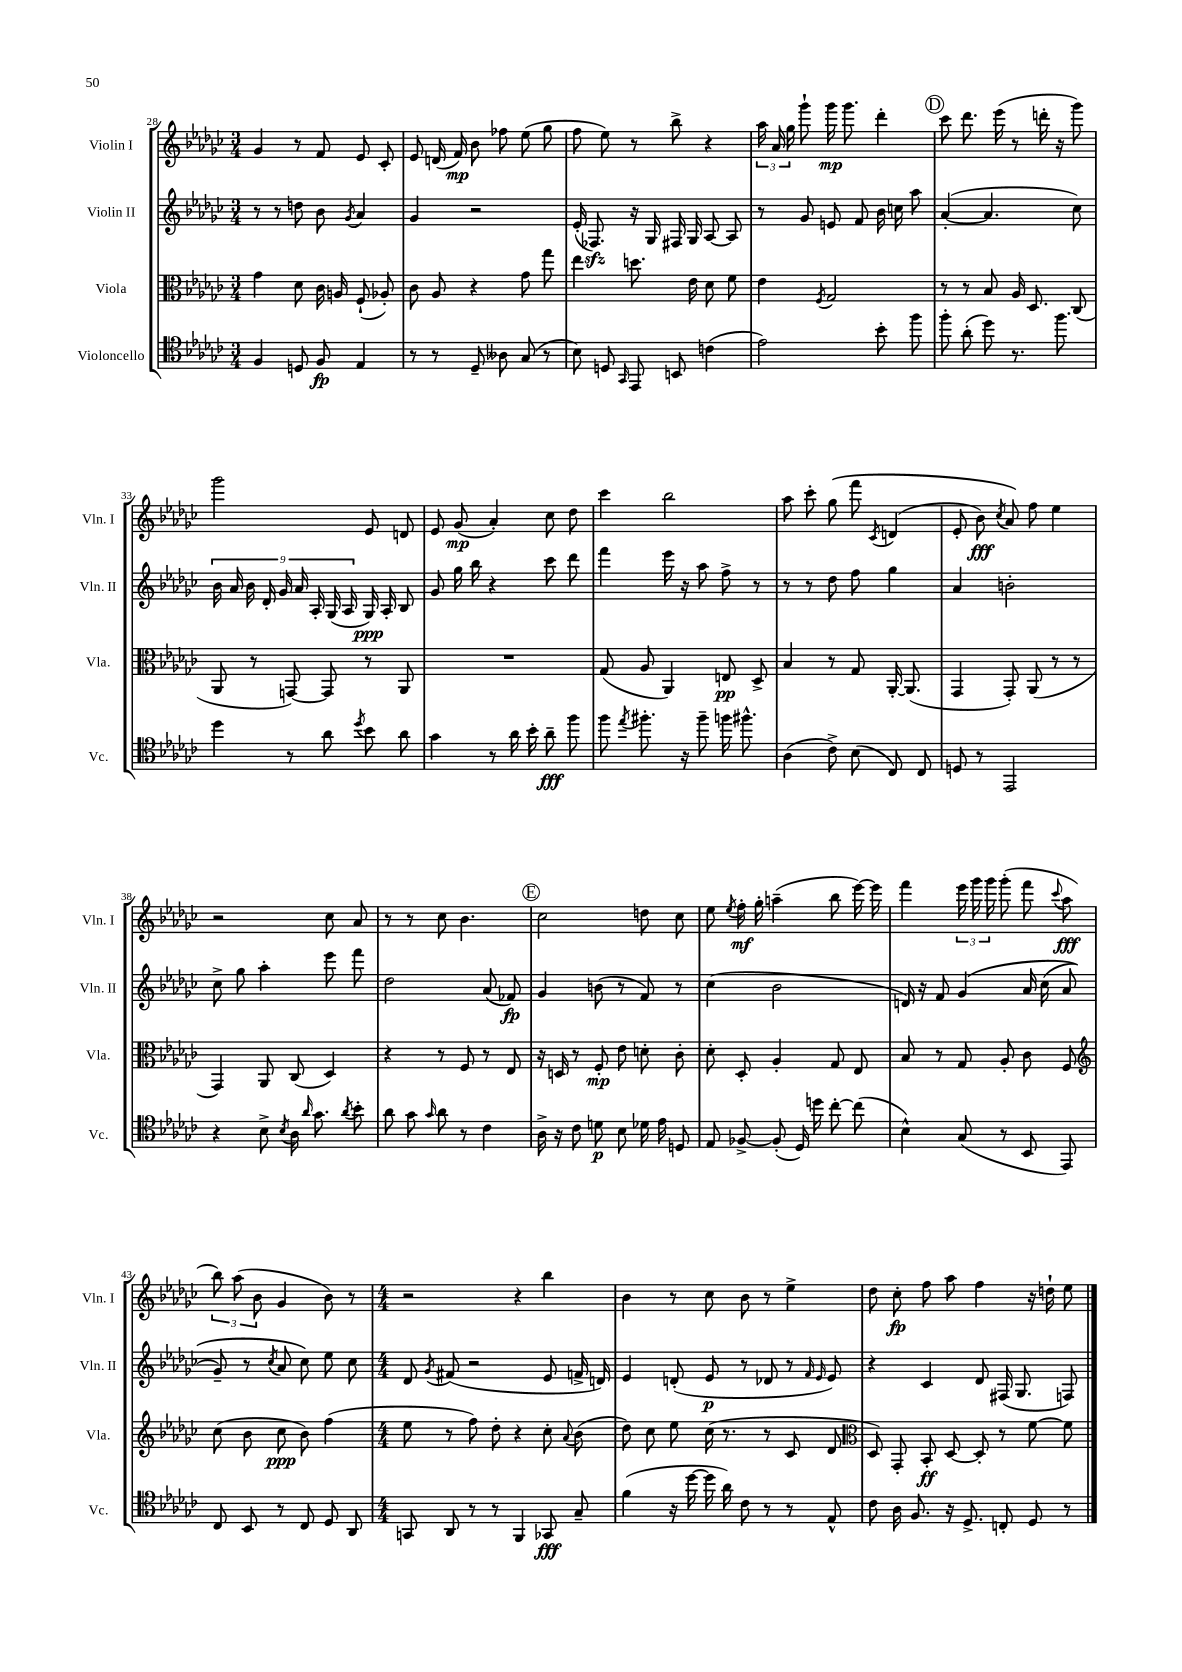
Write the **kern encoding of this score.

**kern	**kern	**kern	**kern
*staff4	*staff3	*staff2	*staff1
*clefC4	*clefC3	*clefG2	*clefG2
*k[b-e-a-d-g-c-]	*k[b-e-a-d-g-c-]	*k[b-e-a-d-g-c-]	*k[b-e-a-d-g-c-]
*M3/4	*M3/4	*M3/4	*M3/4
4F	4g-	8r	4g-
.	.	8r	.
8D	8d-	8dd	8r
8F	16c-	8b-	8f
.	16A	.	.
.	.	8qg-	.
4E-	(8F`	4a-	8e-
.	8A-')	.	8c-'
=	=	=	=
8r	8c-	4g-	8e-
8r	8A-	.	(16d
.	.	.	16f)
8D-~	4r	2r	8b-
8A--	.	.	8ff-
(8G-	8g-	.	(8ee-
8r	8gg-	.	8gg-
=	=	=	=
8B-)	4ee-	(16e-'	8ff
.	.	8.F-)	.
8D	.	.	8ee-)
16qqGG-	.	.	.
8EE-	8.dd	16r	8r
.	.	16G-	.
8BB	.	16F#	8bb-^
.	16e-	16G-	.
(4c	8d-	[8A-	4r
.	8f	8A-]	.
=	=	=	=
2e-)	4e-	8r	24aa-
.	.	.	24a-
.	.	.	24gg-
.	.	8g-	8ggg-`
.	8qF	.	.
.	2G-	8e	16ggg-
.	.	.	8.ggg-
.	.	8f	.
8b-'	.	16b-	4ddd-'
.	.	16cc	.
8ff	.	8aa-	.
=	=	=	=
8ff'	8r	([4a-'	8ccc-
(8a-'	8r	.	8.ddd-
8dd-)	8B-	4.a-]	.
.	.	.	(16eee-
8.r	16A-	.	8r
.	8.D-	.	.
.	.	.	16ddd'
8.ff	.	.	16r
.	(8C-	8cc-)	8ggg-)
=	=	=	=
4dd-	8AA-	18b-	2ggg-
.	.	18a-	.
.	.	18b-	.
.	8r	.	.
.	.	18d-'	.
.	.	18g-	.
8r	[8GG)	.	.
.	.	18a-	.
.	.	18A-'	.
8a-	8GG]	.	.
.	.	(18G-	.
.	.	18A-	.
8qdd-	.	.	.
8b-	8r	16G-)	8e-
.	.	16A-'	.
8a-	8AA-	8B-	8d
=	=	=	=
4g-	2.r	8g-	8e-
.	.	16gg-	(8g-
.	.	16bb-	.
8r	.	4r	4a-')
16a-	.	.	.
16b-'	.	.	.
8a-~	.	8ccc-	8cc-
8ff	.	8ddd-	8dd-
=	=	=	=
8ff	(8G-	4fff	4ccc-
8qee-	.	.	.
8.ff#'	8A-	.	.
.	4AA-)	16eee-	2bb-
16r	.	16r	.
8ff#~	.	8aa-	.
16ff	8E	8ff^	.
8.ff#^^	.	.	.
.	8D-^	8r	.
=	=	=	=
(4A-	4B-	8r	8aa-
.	.	8r	8ccc-'
8c-^)	8r	8dd-	&(8gg-
(8B-	8G-	8ff	8fff
.	.	.	8qc-
8C-)	[16AA-'	4gg-	(4d
.	(8.AA-]	.	.
8C-	.	.	.
=	=	=	=
8D	4GG-	4a-	8e-'
8r	.	.	8b-)
.	.	.	8qcc-
2EE-	8GG-')	2b'	8a-&)
.	(8AA-	.	8ff
.	8r	.	4ee-
.	8r	.	.
=	=	=	=
4r	4GG-)	8cc-^	2r
.	.	8gg-	.
8B-^	8AA-	4aa-'	.
8qB-	.	.	.
16A-	(8C-	.	.
16qqa-	.	.	.
8.g-	.	.	.
.	4D-)	8eee-	8cc-
8qa-	.	.	.
8b-'	.	8fff	8a-
=	=	=	=
8a-	4r	2dd-	8r
8g-	.	.	8r
16qqg-	.	.	.
8a-	8r	.	8cc-
8r	8F	.	4.b-
4c-	8r	(8a-	.
.	8E-	8f-)	.
=	=	=	=
16A-^	16r	4g-	2cc-
16r	16D	.	.
8c-	8r	.	.
8d	8F'	(8b	.
8B-	8e-	8r	.
16d-	8d'	8f)	8dd
16e-	.	.	.
8D	8c-'	8r	8cc-
=	=	=	=
8E-	8d-'	(4cc-	8ee-
.	.	.	8qee-
[8F-^	8D-'	.	16ff'
.	.	.	16gg-'
(8F-']	4A-'	2b-	(4aa~
16D-)	.	.	.
16dd	.	.	.
[8cc-'	8G-	.	8bb-
(8cc-]	8E-	.	[16eee-)
.	.	.	16eee-]
=	=	=	=
4B-^^)	8B-	16d)	4fff
.	.	16r	.
.	8r	8f	.
(8G-	8G-	&(4g-	24eee-
.	.	.	24ggg-
.	.	.	24ggg-
8r	8A-'	.	(8ggg-'
8BB-	8c-	16a-	8fff
.	.	(16cc-	.
.	.	.	8qqccc-
8EE-)	8F	8a-	8aa-
=	=	=	=
*	*clefG2	*	*
8C-	(8cc-	8g-~)	12bb-)
.	.	.	(12aa-
8BB-	8b-	8r	.
.	.	.	12b-
.	.	8qcc-	.
8r	8cc-	8a-	4g-
8C-	8b-)	8cc-&)	.
8D-	(4ff	8ee-	8b-)
8AA-	.	8cc-	8r
=	=	=	=
*M4/4	*M4/4	*M4/4	*M4/4
8GG	8ee-	8d-	2r
.	.	8qg-	.
8AA-	8r	(8f#	.
8r	8ff)	2r	.
8r	8dd-'	.	.
4FF	4r	.	4r
8GG-	8cc-'	8e-	4bb-
.	8qqa-	.	.
8G-~	(8b-	16f^	.
.	.	16d)	.
=	=	=	=
(4f	8dd-)	4e-	4b-
.	8cc-	.	.
16r	8ee-	(8d'	8r
[16dd-	.	.	.
16dd-]	(16cc-	8e-	8cc-
16a-)	8.r	.	.
8c-	.	8r	8b-
8r	8r	8d-	8r
8r	8c-	8r	4ee-^
.	.	16qqf	.
.	.	16qqe-	.
8E-^^	8d-	8e-)	.
=	=	=	=
*	*clefC3	*	*
8c-	8D-)	4r	8dd-
16A-	8GG-'	.	8cc-'
8.F	.	.	.
.	8BB-'	4c-	8ff
16r	[8D-	.	8aa-
8.D-^	.	.	.
.	8D-']	8d-	4ff
8C'	8r	(16F#	.
.	.	8.G-	.
8D-	[8f	.	16r
.	.	.	16dd`
8r	8f]	8F)	8ee-
==	==	==	==
*-	*-	*-	*-
